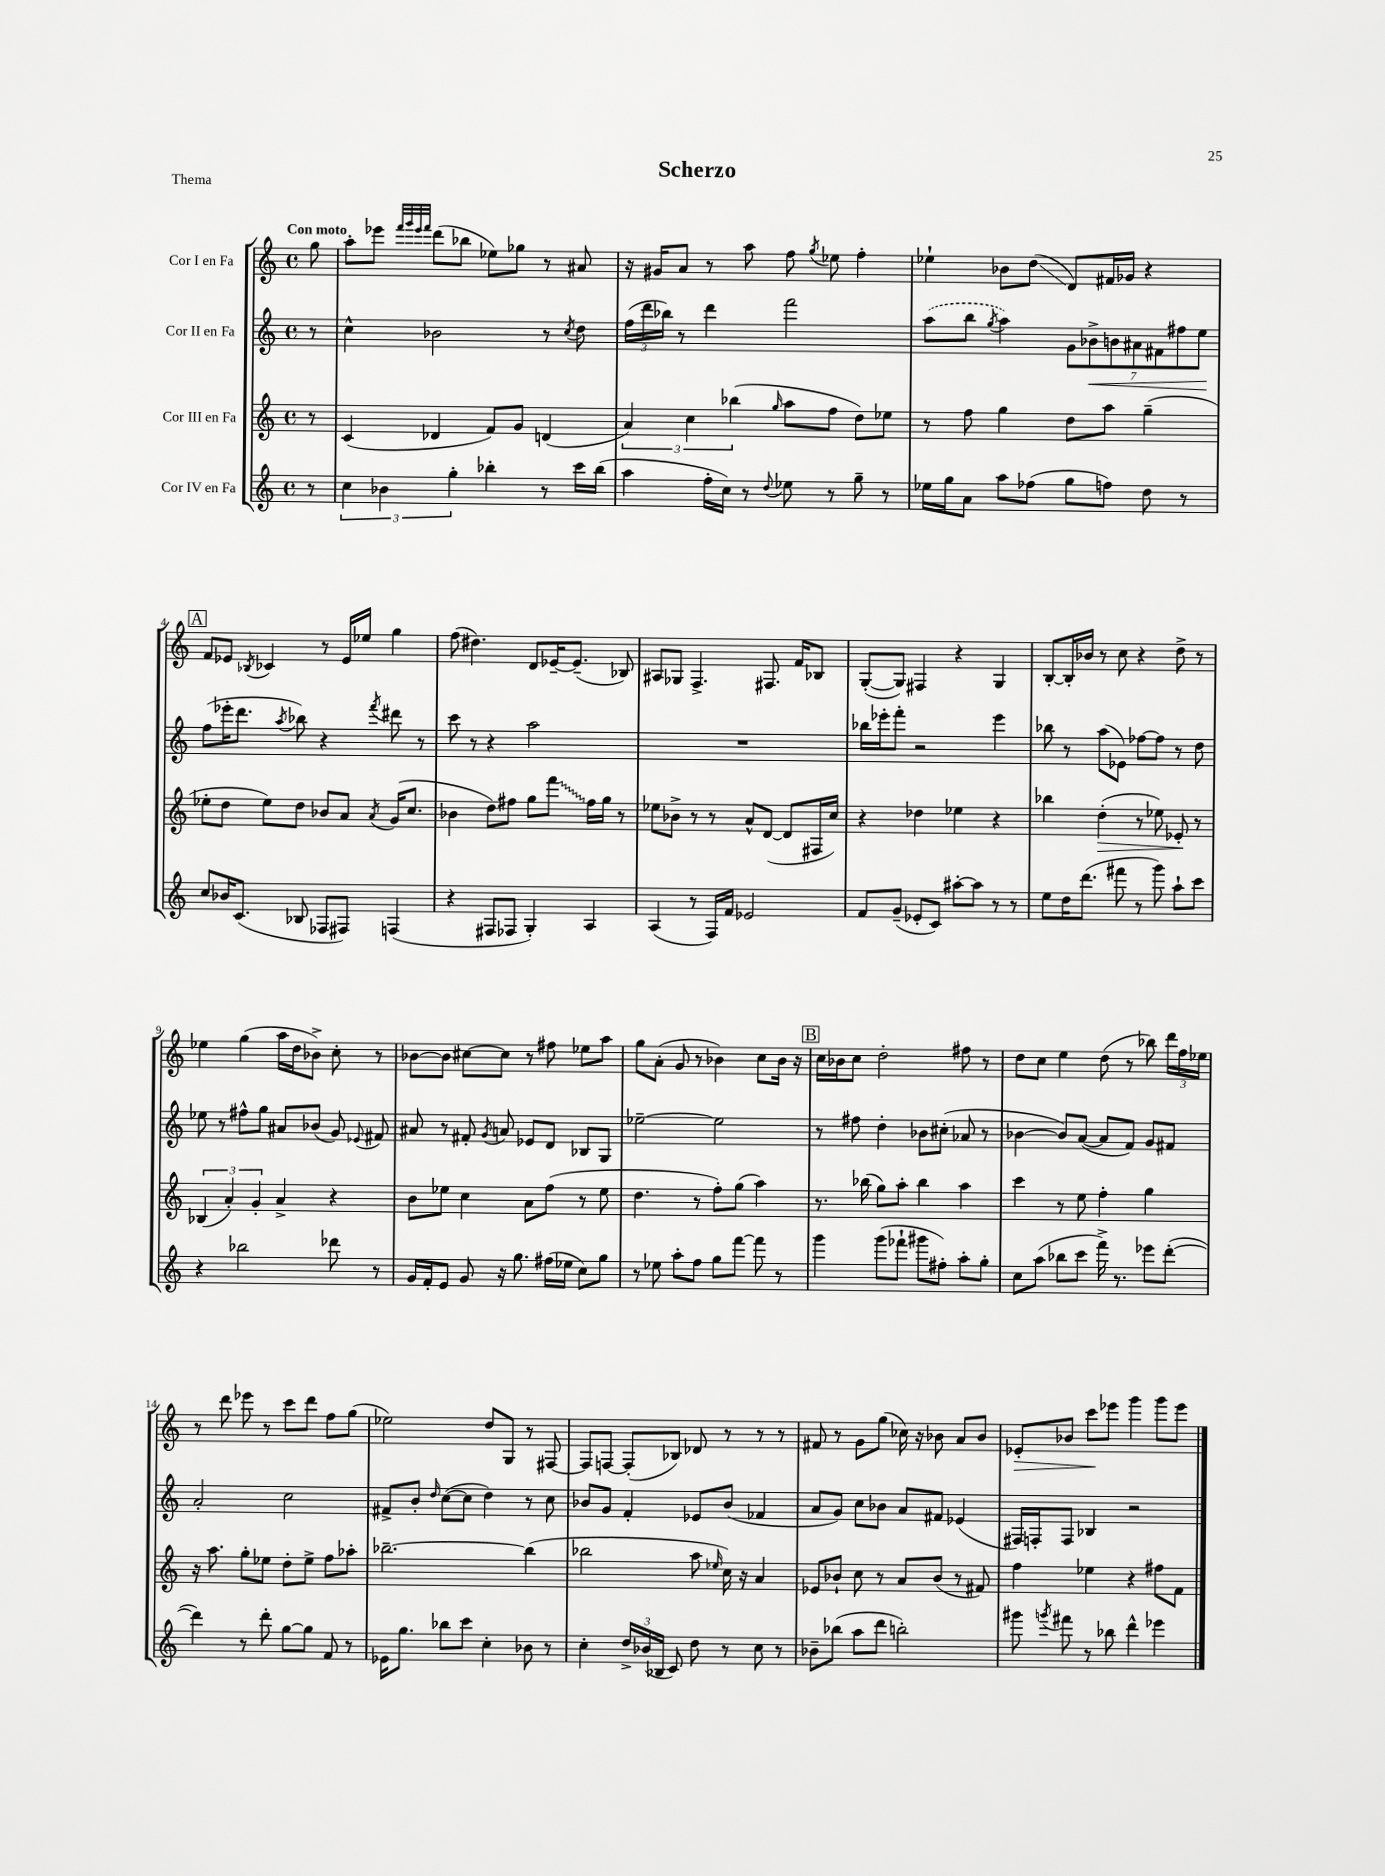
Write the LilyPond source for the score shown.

\header { title = "Scherzo" piece = "Thema" }
<<
\new StaffGroup <<
\new Staff = "s0" \with { instrumentName = "Cor I en Fa" } {
    \clef treble \key c \major \defaultTimeSignature \time 4/4 \partial 8 \tempo "Con moto"
    \autoBeamOff g''8 |
    a''8[-. ees'''8] \grace { f'''32[ g'''32 ees'''32 f'''32] } d'''8[( bes''8] ees''8[) ges''8] r8 ais'8 |
    r16 gis'16[ a'8] r8 a''8 f''8 \acciaccatura { g''8 } ees''8 f''4-. |
    ees''4-! bes'8[ d''8]\glissando( d'8[) fis'16 ges'16] r4 |
    \mark \markup { \box "A" } f'8[ ees'8] \acciaccatura { bes8 } ces'4 r8 ees'16[ ees''16] g''4 |
    f''8( dis''4.) d'8[ ees'16~-- ees'8.]--( bes8) |
    ais8[ ges8] f4.-> fis8. f'16[ bes8] |
    g8[~-.( g8]) fis4 r4 g4 |
    b8[~-. b16-. bes'16] r8 c''8 r4 d''8-> r8 |
    ees''4 g''4( a''16[ d''16 bes'8]->) c''8-. r8 |
    bes'8[~ bes'8] cis''8[~ cis''8] r8 fis''8 ees''8[ a''8] |
    g''8[ a'8]-.( g'8 r8 bes'4) c''8[ bes'16] r16 |
    \mark \markup { \box "B" } c''16[ bes'16 c''8] d''2-. fis''8 r8 |
    d''8[ c''8] e''4 d''8( r8 bes''8) \tuplet 3/2 { d'''16[ f''16 ees''16] } |
    r8 d'''8 ees'''8 r8 c'''8[ d'''8] f''8[ g''8]( |
    ees''2) d''8[ g8] r8 fis8~ |
    fis8[ f8]~ f8[-.( bes8]) des'8 r8 r8 r8 |
    fis'8 r8 g'8[ g''8]( ces''16) r16 bes'8 a'8[ bes'8] |
    ees'8[-.\> bes'8] c'''8[\! ees'''8] g'''4 g'''8[ ees'''8] \bar "|." |
}
\new Staff = "s1" \with { instrumentName = "Cor II en Fa" } {
    \clef treble \key c \major \defaultTimeSignature \time 4/4 \partial 8
    \autoBeamOff r8 |
    c''4-^ bes'2 r8 \acciaccatura { c''8 } d''8 |
    \tuplet 3/2 { f''16[( d'''16 bes''16]) } r8 d'''4 f'''2 |
    \once \slurDashed a''8[( b''8] \acciaccatura { g''8 } a''4) \tuplet 7/4 { g'8[ bes'8->\< b'8 ais'8 fis'8 fis''8 e''8]\! } |
    \mark \markup { \box "A" } f''8[( ees'''16-. d'''8.] \acciaccatura { a''8 } bes''8) r4 \acciaccatura { f'''8 } dis'''8 r8 |
    c'''8 r8 r4 a''2 |
    R1 |
    bes''16[ ees'''16-. f'''8]-. r2 ees'''4 |
    bes''8 r8 a''8[( ees'8]) fes''8[~ fes''8] r8 d''8 |
    ees''8 r8 fis''8[-^ g''8] ais'8[ bes'8]( g'8) \appoggiatura { ees'8 } fis'8 |
    ais'8 r8 fis'8-. \acciaccatura { g'8 } a'8 ees'8[ d'8] bes8[ g8] |
    ees''2~-- ees''2 |
    \mark \markup { \box "B" } r8 fis''8 d''4-. bes'8[ cis''8]-.( aes'8 r8 |
    bes'4~ bes'8[) a'8]~( a'8[ f'8]) g'8[ fis'8] |
    a'2-. c''2 |
    fis'8[-> b'8]-. \grace { d''16 } c''8[~( c''8] d''4) r8 c''8 |
    bes'8[ g'8] f'4-. ees'8[ bes'8]( fes'4 |
    a'8[ g'8]) c''8[ bes'8] a'8[ fis'8] ees'4( |
    fis16[) f16-. f8] bes4 r2 \bar "|." |
}
\new Staff = "s2" \with { instrumentName = "Cor III en Fa" } {
    \clef treble \key c \major \defaultTimeSignature \time 4/4 \partial 8
    \autoBeamOff r8 |
    c'4( des'4 f'8[) g'8] d'4( |
    \tuplet 3/2 { a'4) c''4 bes''4( } \grace { g''16 } a''8[ f''8] d''8[) ees''8] |
    r8 f''8 g''4 d''8[ a''8] g''4--( |
    \mark \markup { \box "A" } ees''8[-. d''8] ees''8[) d''8] bes'8[ a'8] \acciaccatura { a'8 } g'16[( c''8.] |
    bes'4 d''8[) fis''8] g''8[ \once \override Glissando.style = #'zigzag f'''8]\glissando fis''16[ g''16] r8 |
    ees''8[ bes'8]-> r8 r8 a'8[-^ d'8]~( d'8[ fis16 c''16]) |
    r4 des''4 ees''4 r4 |
    bes''4 d''4-.\>( r8 ees''8) ees'8-.\! r8 |
    \tuplet 3/2 { bes4( a'4-.) g'4-. } a'4-> r4 |
    b'8[ ees''8] c''4 a'8[ f''8]( r8 ees''8 |
    d''4. r8 f''8[-.) g''8]( a''4) |
    \mark \markup { \box "B" } r8. bes''16( g''8[) a''8]-. bes''4 a''4 |
    c'''4 r8 e''8 f''4-. g''4 |
    r16 a''8. g''8[-. ees''8] d''8[-. ees''8]-> f''8[ aes''8]-. |
    bes''2.~-- bes''4( |
    bes''2 a''8 \grace { ees''16 } c''16) r16 a'4 |
    ees'8[ bes'8]-! c''8 r8 a'8[ bes'8]( r8 fis'8) |
    f''4 ees''4 r4 fis''8[ f'8] \bar "|." |
}
\new Staff = "s3" \with { instrumentName = "Cor IV en Fa" } {
    \clef treble \key c \major \defaultTimeSignature \time 4/4 \partial 8
    \autoBeamOff r8 |
    \tuplet 3/2 { c''4 bes'4 g''4-. } bes''4-. r8 c'''16[ bes''16]( |
    a''4 f''16[-. c''16]) r8 \appoggiatura { d''8 } ees''8 r8 g''8-- r8 |
    ees''16[ g''16 a'8] a''8[ fes''8]( g''8[ f''8]) d''8 r8 |
    \mark \markup { \box "A" } c''8[ bes'16 c'8.]( bes8 fes8[ fis8]) f4( |
    r4 fis8[ fes8] g4-.) a4 |
    a4( r8 f16[) f'16] ees'2 |
    f'8[ g'8]--( ees'8[-. c'8]) ais''8[~-. ais''8] r8 r8 |
    e''8[ d''16 d'''8.]( fis'''8 r8 g'''8) a''8[-! c'''8] |
    r4 bes''2 des'''8 r8 |
    g'16[ f'16-. e'8] g'8 r16 g''8. fis''16[( ees''16] c''8[) g''8] |
    r8 ees''8 a''8[-. f''8] g''8[ f'''8]~ f'''8 r8 |
    \mark \markup { \box "B" } g'''4 g'''8[( fes'''8]-! gis'''8[ fis''8]-.) a''8[-. g''8]-. |
    c''8[ a''8]( bes''8[ c'''8] f'''16->) r8. ees'''8[ d'''8]~-.( |
    d'''4) r8 d'''8-. g''8[~ g''8] f'8 r8 |
    ees'16[ g''8.] bes''8[ c'''8] c''4-. bes'8 r8 |
    c''4-. \tuplet 3/2 { d''16[-> bes'16( bes16] } c'8) d''8 r8 c''8 r8 |
    bes'8[-- bes''8]( a''8[ d'''8] b''2-.) |
    gis'''8 \acciaccatura { g'''8 } fis'''8 r8 bes''8 d'''4-^ ees'''4 \bar "|." |
}
>>
>>
